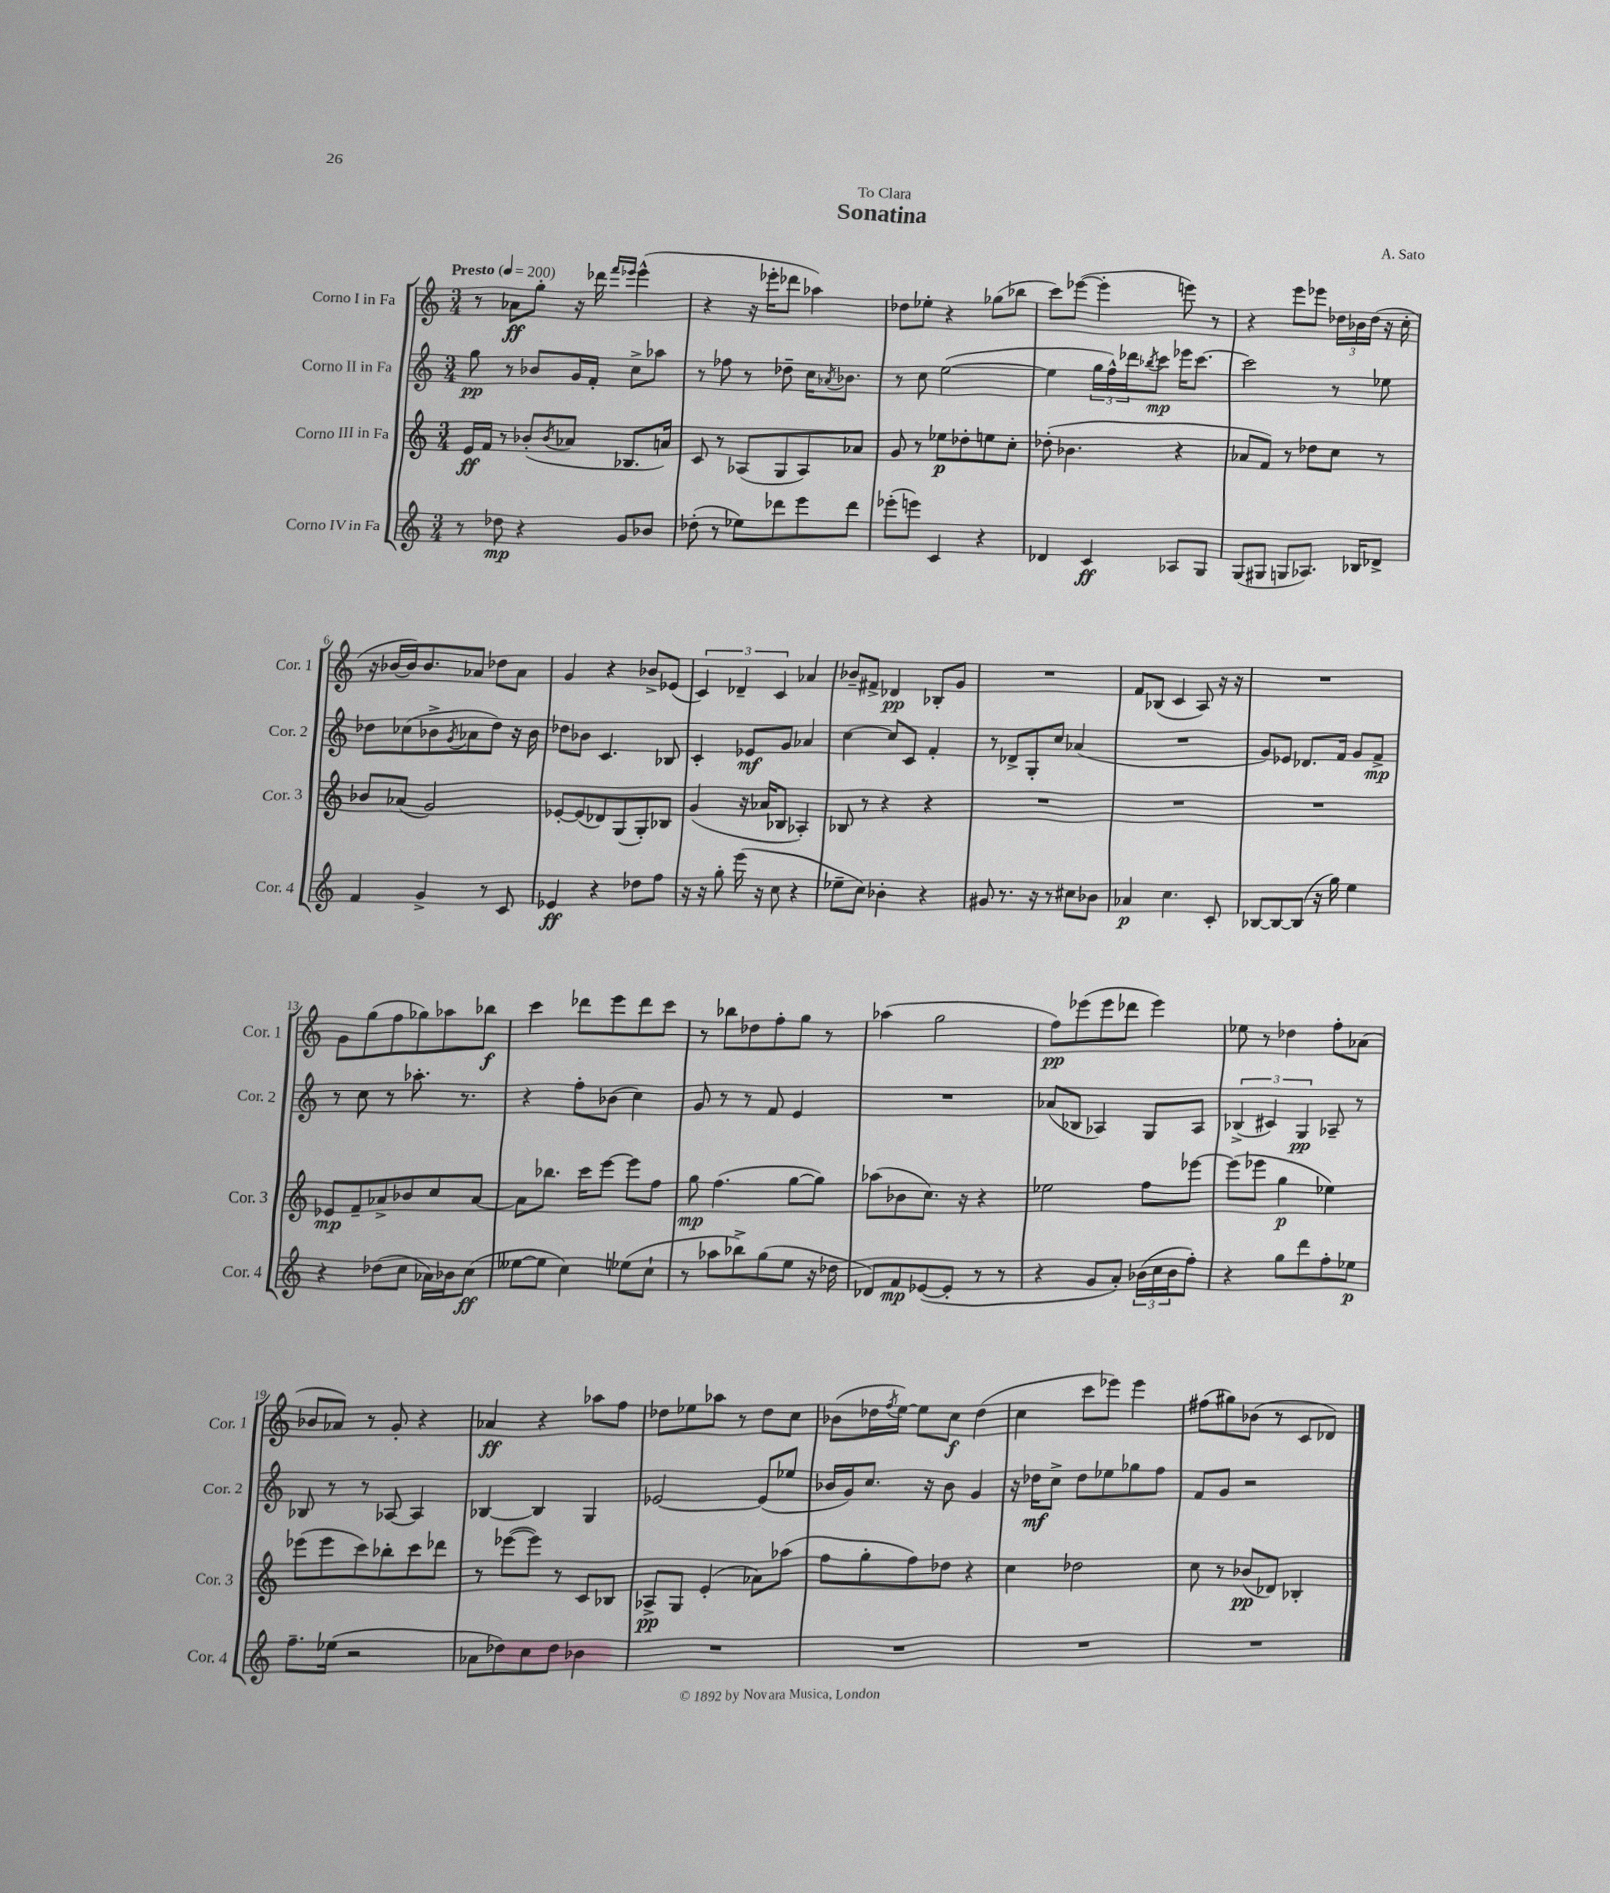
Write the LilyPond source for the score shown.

\header { title = "Sonatina" composer = "A. Sato" dedication = "To Clara" }
<<
\new StaffGroup <<
\new Staff = "s0" \with { instrumentName = "Corno I in Fa" shortInstrumentName = "Cor. 1" } {
    \clef treble \key c \major \numericTimeSignature \time 3/4 \tempo "Presto" 4 = 200
    r8 aes'8\ff g''8-. r16 des'''16 \grace { f'''16 ees'''16 } ees'''4-^( |
    r4 r16 ees'''16-. des'''8 aes''4) |
    des''8 ees''8-. r4 ges''8( bes''8 |
    c'''8) ees'''8~( ees'''4-. e'''8) r8 |
    r4 e'''8 ees'''8 \tuplet 3/2 { des''16 bes'16 des''16( } r16 c''16-. |
    r16 bes'16~ bes'16) bes'8. aes'8 des''8 aes'8 |
    g'4 r4 bes'8-> ees'8( |
    \tuplet 3/2 { c'4) des'4-- c'4 } aes'4 |
    bes'8-- fis'8-> des'4\pp bes8-. g'8 |
    R2. |
    f'8 bes8( c'4 a8) r16 r16 |
    R2. |
    g'8 g''8( f''8 ges''8) aes''8 bes''8\f |
    c'''4 des'''8 e'''8 des'''8 c'''8 |
    r8 bes''8 des''8 f''8-. g''8 r8 |
    aes''4( g''2 |
    f''8\pp) ees'''8( ees'''8 des'''8 ees'''4) |
    ees''8 r8 des''4 f''8-. aes'8( |
    bes'8 aes'8) r8 g'8-. r4 |
    aes'4\ff r4 aes''8 f''8 |
    des''8 ees''8 aes''8 r8 des''8 c''8 |
    bes'8( des''16 \acciaccatura { f''8 } e''16~) e''8 c''8\f des''4( |
    c''4 c'''8 ees'''8) ees'''4 |
    fis''8( gis''8) bes'8( r8 c'8 des'8) \bar "|." |
}
\new Staff = "s1" \with { instrumentName = "Corno II in Fa" shortInstrumentName = "Cor. 2" } {
    \clef treble \key c \major \numericTimeSignature \time 3/4
    g''8\pp r8 bes'8 g'16 f'16-. c''8-> aes''8 |
    r8 fes''8 r8 des''8-- c''16 \acciaccatura { aes'8 } bes'8. |
    r8 c''8 e''2~( |
    e''4 \tuplet 3/2 { g''16 f''16-^) des'''16 } \acciaccatura { bes''8 } c'''8\mp ees'''16 c'''8.~ |
    c'''2 r8 ees''8 |
    des''8 ces''8( bes'8-> \acciaccatura { g'8 } aes'8 des''8) r16 bes'16 |
    des''8 bes'8 c'4. bes8 |
    c'4-. ees'8\mf g'8 aes'4 |
    c''4~ c''8 c'8 f'4-. |
    r8 des'8-> g8-. c''8 aes'4( |
    R2. |
    g'8) ees'8 des'8. f'16 g'8 f'8->\mp |
    r8 c''8 r8 aes''8.-. r8. |
    r4 f''8-. bes'8( c''4) |
    g'8 r8 r8 f'8 e'4 |
    R2. |
    aes'8( bes8 aes4) g8 aes8 |
    \tuplet 3/2 { bes4->( cis'4) g4\pp } aes8-- r8 |
    bes8 r8 r8 aes8~ aes4 |
    bes4~ bes4 g4 |
    ees'2~ ees'8( ees''8 |
    bes'16 g'16) c''8. r16 bes'8 g'4 |
    r16 des''16\mf c''8-> des''8 ees''8 ges''8 f''8 |
    f'8 g'8 r2 \bar "|." |
}
\new Staff = "s2" \with { instrumentName = "Corno III in Fa" shortInstrumentName = "Cor. 3" } {
    \clef treble \key c \major \numericTimeSignature \time 3/4
    e'16\ff f'16 r8 bes'8-.( \acciaccatura { bes'8 } aes'8 bes8. a'16) |
    c'8 r8 aes8( g8 aes8) aes'8 |
    g'8 r8 ees''8\p des''8-. e''8 c''8-. |
    des''8-.( bes'4. r4 |
    aes'8 f'8) r8 des''8 c''8 r8 |
    bes'8 aes'8( g'2) |
    ees'8~-. ees'8( des'8) g8( g8-.) bes8 |
    g'4( r16 aes'16 bes8 aes4-.) |
    bes8 r8 r4 r4 |
    R2. |
    R2. |
    R2. |
    ees'8\mp f'8-- aes'8-> bes'8 c''8 aes'8~ |
    aes'8 bes''8. c'''16 e'''8~ e'''8 f''8 |
    g''8\mp f''4.( g''8~ g''8) |
    aes''8( bes'8 c''8.) r16 r4 |
    ees''2 f''8 ees'''8~ |
    ees'''8( ees'''8 g''4\p ees''4) |
    ees'''8( ees'''8 c'''8) bes''8-. c'''8 des'''8 |
    r8 ees'''8~( ees'''8) r8 c'8 bes8 |
    aes8->\pp g8 e'4-.( aes'8) aes''8( |
    f''8 g''8-. f''8) des''8 r4 |
    c''4 des''2 |
    c''8 r8 bes'8\pp( des'8) bes4-. \bar "|." |
}
\new Staff = "s3" \with { instrumentName = "Corno IV in Fa" shortInstrumentName = "Cor. 4" } {
    \clef treble \key c \major \numericTimeSignature \time 3/4
    r8 des''8\mp r4 g'8 bes'8 |
    des''8-.( r8 ees''8) des'''8 e'''8 des'''8 |
    ees'''8-.( e'''8) c'4 r4 |
    des'4 c'4\ff aes8 g8 |
    g8( gis8 g8 aes8.) bes16 des'8-> |
    f'4 g'4-> r8 c'8 |
    ees'4\ff r4 des''8 f''8 |
    r16 r16 g''8-. e'''16( r16 c''8 r4 |
    ees''8-- c''8) bes'4-. r4 |
    gis'8 r8. r16 r8 cis''8 bes'8 |
    aes'4\p c''4. c'8-. |
    bes8~ bes8~ bes8( r16 g''16) e''4 |
    r4 des''8( c''8 aes'16) bes'16 c''8\ff( |
    eeses''8~ eeses''8 c''4) ees''8( c''8-! |
    r8 aes''8 bes''8->) g''8( e''8 r16 des''16 |
    des'8) f'8\mp ees'8~( ees'8-. r8 r8 |
    r4 g'8 a'8-.) \tuplet 3/2 { bes'16( c''16 bes'16 } f''8-.) |
    r4 g''8 d'''8 f''8-. ees''8\p |
    f''8.-- ees''16( r2 |
    aes'8 des''8) c''8 des''8 bes'4 |
    R2. |
    R2. |
    R2. |
    R2. \bar "|." |
}
>>
>>
